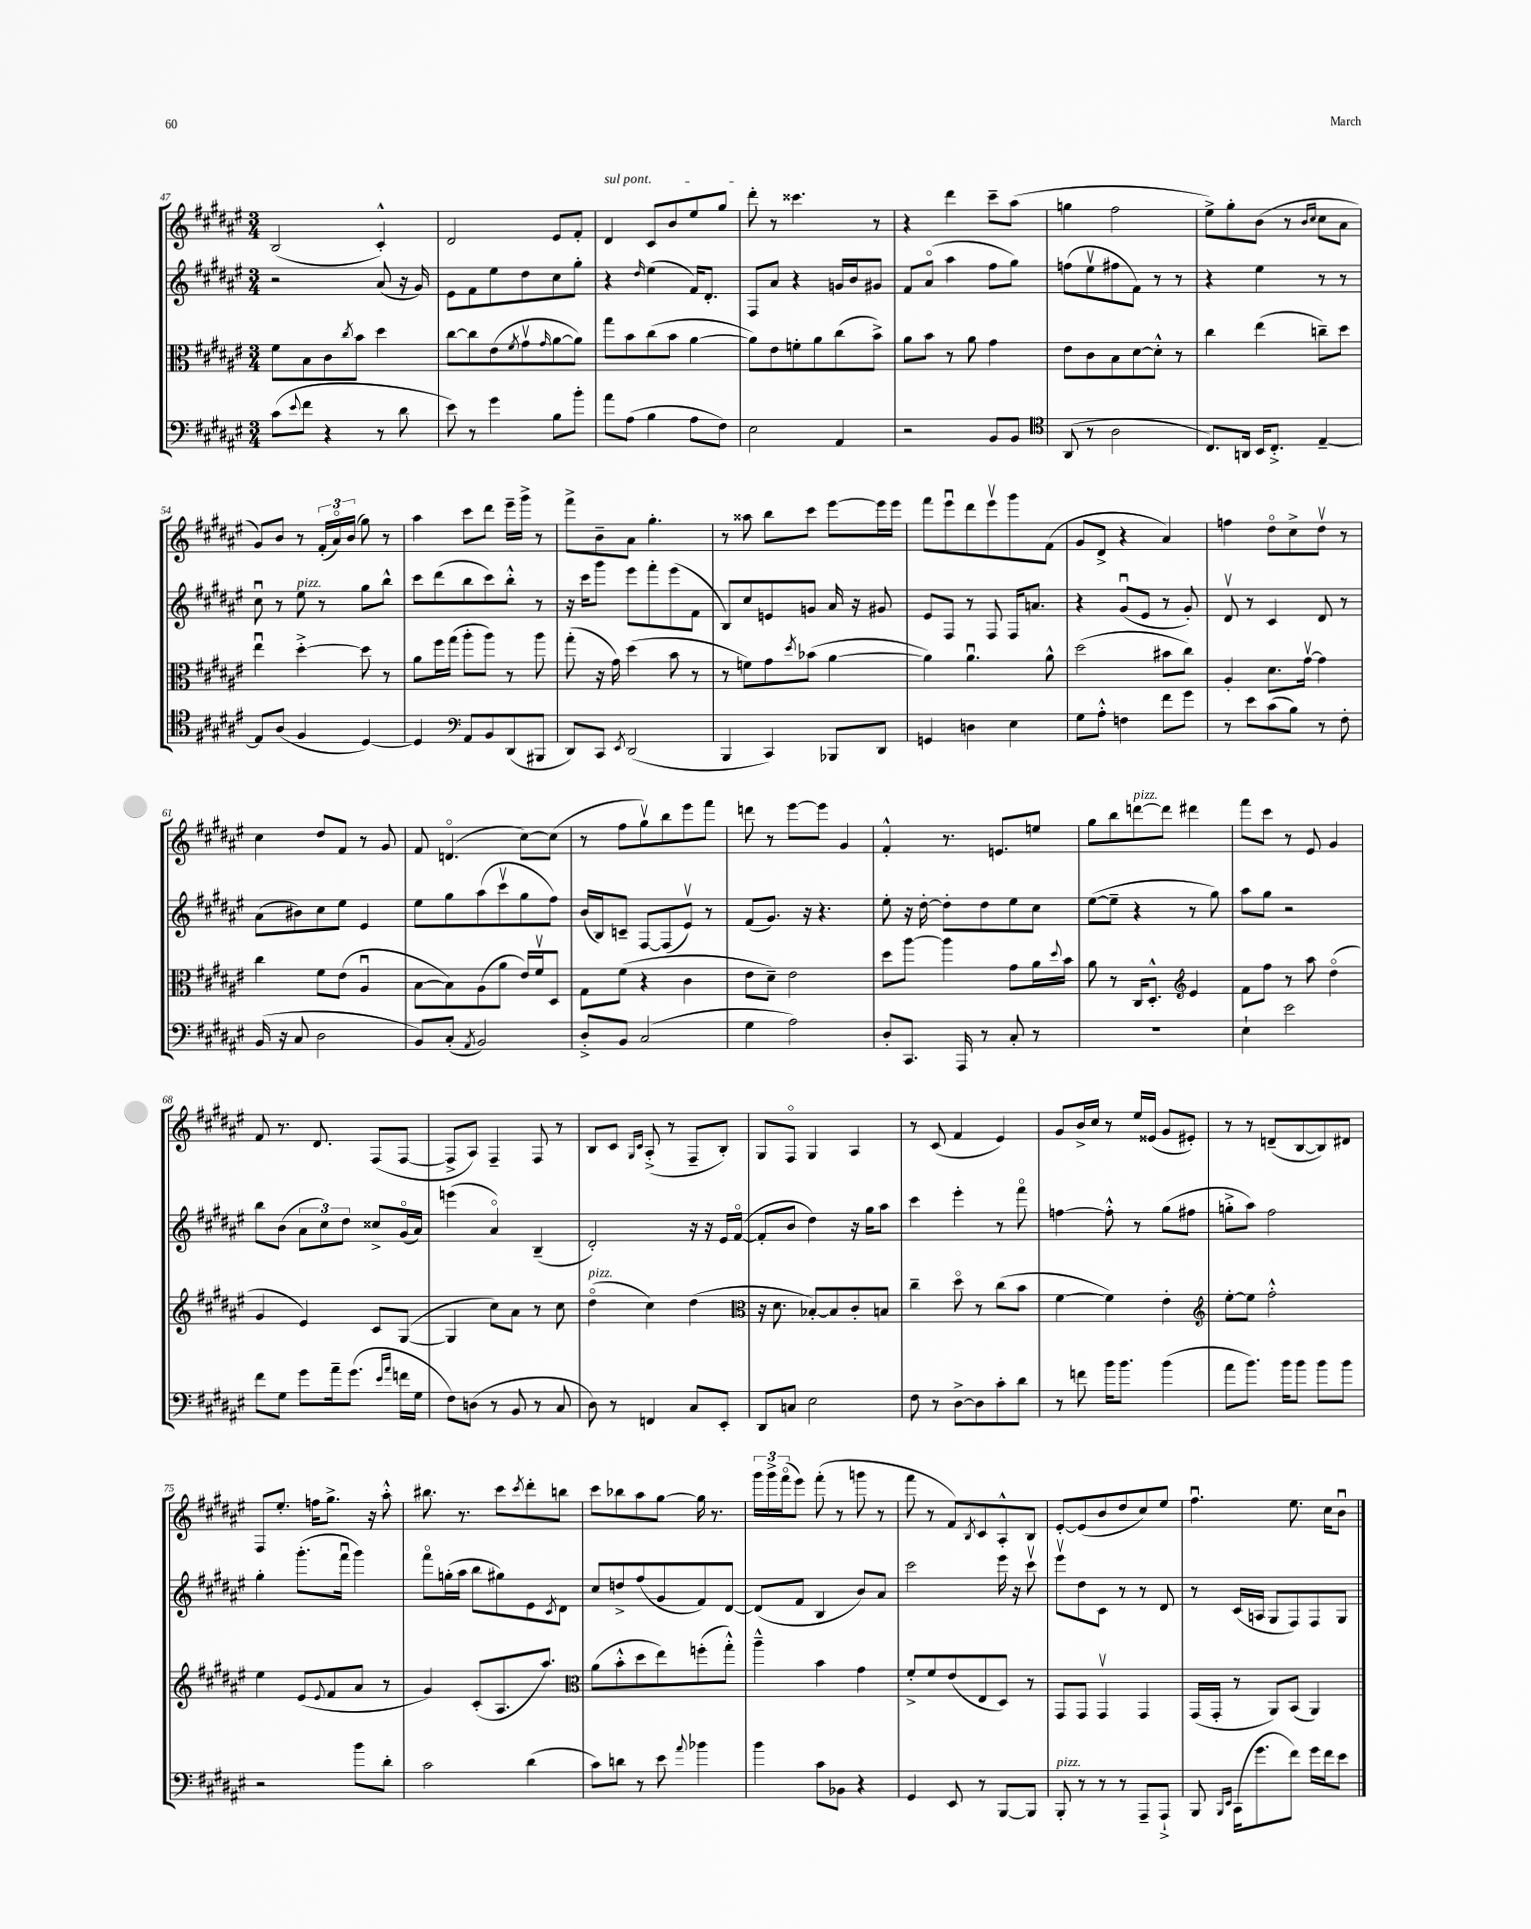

**kern	**kern	**kern	**kern
*part4	*part3	*part2	*part1
*staff4	*staff3	*staff2	*staff1
*clefF4	*clefC3	*clefG2	*clefG2
*k[f#c#g#d#a#e#]	*k[f#c#g#d#a#e#]	*k[f#c#g#d#a#e#]	*k[f#c#g#d#a#e#]
*M3/4	*M3/4	*M3/4	*M3/4
=47	=47	=47	=47
(8c#\L	8f#\L	2r	(2B/
8qqe#/	.	.	.
8f#\J	8B\	.	.
4r	8c#\	.	.
.	8qcc#/	.	.
.	8b\J	.	.
8r	4dd#\	(8a#/	4c#'^^/)
8d#\	.	16r	.
.	.	16g#/)	.
=48	=48	=48	=48
8e#\)	[8cc#\L	8e#\L	2d#/
8r	8cc#\]	8f#\	.
4g#\	(8e#\	8ee#\	.
.	8qf#/	.	.
.	8g#v\	8dd#\	.
.	16qqg#/	.	.
8B\L	[8a#\	8cc#\	8e#/L
8b'\J	8a#\J])	8gg#'\J	8f#'/J
=49	=49	=49	=49
!	!	!	!LO:TX:a:i:t=sul pont.
8a#\L	8gg#\L	4r	4d#/
(8A#\J	8b\	.	.
.	.	16qqdd#/	.
4B\	(8cc#\	(4ee#\	8c#/L
.	8b\J	.	8b/
8A#\L	[4a#\	16f#/KL)	8ee#/
.	.	8.d#'/J	.
8F#\J)	.	.	8gg#/J
=50	=50	=50	=50
2E#\	8a#\L])	8F#/L	8ddd#'\
.	8e#\	8a#/J	8r
.	8fn'\	4r	4.ccc##X\
.	8a#\	.	.
4AA#/	(8cc#\	16gn/LL	.
.	.	16b/J	.
.	8b^\J)	8g#X/J	8r
=51	=51	=51	=51
2r	8a#\L	8f#/L	4r
.	8b\J	(8a#/J	.
.	8r	4aa#\	4ddd#\
.	8a#\	.	.
8BB/L	4g#\	8ff#\L	8ccc#~\L
8BB/J	.	8gg#\J)	(8aa#\J
=52	=52	=52	=52
*clefC4	*	*	*
(8AA#/	8e#\L	(8ffn\L	4ggn\
8r	8c#\	8ee#v\	.
2A#\	8B\	8ff#X\	2ff#\
.	[8d#\	8f#\J)	.
.	8d#'^^\J]	8r	.
.	8r	8r	.
=53	=53	=53	=53
8.C#/L)	4cc#\	4r	8ee#^\L)
.	.	.	8gg#'\
16AAn/Jk	.	.	.
16BB/KL	(4ee#\	4ee#\	(8b\J
8.C#'^/J	.	.	.
.	.	.	8r
.	.	.	16qqb/LL
.	.	.	16qqcc#/JJ
[4E#~/	8ccn~\L)	8r	8cc#\L
.	8dd#\J	8r	8a#\J
!!LO:LB:g=z
=54	=54	=54	=54
8E#/L]	4ee#u\	8cc#u\	8g#/L)
(8A#/J	.	8r	8b/J
!	!	!LO:TX:a:i:t=pizz.	!
4F#/	[4dd#'^\	8ee#\	8r
.	.	8r	(24f#'/LL
.	.	.	24a#/)
.	.	.	(24b/JJ
[4D#/)	8dd#\]	8gg#\L	8gg#\)
.	8r	8bb^^\J	8r
=55	=55	=55	=55
4D#/]	8a#\L	8ccc#\L	4aa#\
.	16ff#\L	(8ddd#\	.
.	(16gg#\JJ	.	.
*clefF4	*	*	*
8AA#/L	8aa#'\L	8bb\	8ccc#\L
8BB/	8aa#\J)	8ccc#\)	8ddd#\J
(8DD#/	8r	8bb'^^\J	16eee#~\LL
.	.	.	16ggg#^\JJ
8BBB#X/J	8aa#\	8r	8r
=56	=56	=56	=56
8DD#/L)	(8gg#'\	16r	8fff#^\L
.	.	16ccc#\KL	.
8CC#/J	16r	8ggg#\J	8b~\
.	16g#\)	.	.
8qEE#/	.	.	.
(2DD#/	(4dd#\	8eee#\L	8a#\J
.	.	8fff#'\	4.gg#'\
.	8b\	(8eee#\	.
.	8r	8f#\J	.
=57	=57	=57	=57
4BBB/	8r	8B/L)	8r
.	8fn\L)	8cc#/	8aa##X\
4CC#/)	8g#\	8en/	8bb\L
.	8qdd#/	.	.
.	(8b-X\J	8gn/J	8ccc#\J
8BBB-X/L	[4a#\	16a#/	[8eee#\L
.	.	16r	.
8DD#/J	.	8g#X/	16eee#\L]
.	.	.	16eee#\JJ
=58	=58	=58	=58
4GGn/	4a#\])	8e#/L	8fff#\L
.	.	8F#/J	8eee#u\
4Dn\	4.a#u\	8r	8ddd#\
.	.	8F#/	8eee#v\
4E#\	.	16F#/KL	8ggg#\
.	.	8.an/J	.
.	8a#^^\	.	(8f#\J
=59	=59	=59	=59
8G#\L	(2dd#\	4r	8g#/L
8A#'^^\J	.	.	8d#^/J
4Fn\	.	(8g#u/L	4r
.	.	8e#/J	.
8f#\L	8b#X\L	8r	4a#/)
8g#\J	8cc#\J)	8g#'/)	.
=60	=60	=60	=60
8r	4A#'/	8d#v/	4ffn\
8e#\L	.	8r	.
(8c#\	8.d#\L	4c#/	8dd#\L
8B\J)	.	.	8cc#^\
.	[16g#v\Jk	.	.
8r	4g#\]	8d#/	8dd#v\J
8F#'\	.	8r	8r
!!LO:LB:g=z
=61	=61	=61	=61
(16BB/	4cc#\	(8a#\L	4cc#\
16r	.	.	.
8C#/	.	8b#X\)	.
2D#\	8f#\L	8cc#\	8dd#/L
.	(8e#\J	8ee#\J	8f#/J
.	4A#u/	4e#/	8r
.	.	.	8g#/
=62	=62	=62	=62
8BB/L)	[8B\L	8ee#\L	8f#/
(8C#'/J	8B\])	8gg#\	(4.dn/
8qAA#/	.	.	.
2BB/)	(8A#\	(8aa#\	.
.	8a#\J	8ccc#v\	.
.	16e#/LL)	8gg#\	[8cc#\L)
.	16f#v/J	.	.
.	8D#/J	8ff#\J)	(8cc#\J]
=63	=63	=63	=63
8D#'^/L	8G#\L	(16b/LL	8r
.	.	16B/J)	.
8BB/J	(8f#\J	8cn~/J	8ff#\L
(2C#/	4r	[8F#/L	8gg#v\)
.	.	(8F#/]	8bb\
.	4c#\	8e#v/J)	8eee#\
.	.	8r	8fff#\J
=64	=64	=64	=64
4G#\	8e#\L	(8f#/L	8dddn\
.	8d#~\J)	8.g#/J)	8r
2A#\)	2e#\	.	[8eee#\L
.	.	16r	.
.	.	4.r	8eee#\J]
.	.	.	4g#/
=65	=65	=65	=65
8D#'/L	8dd#\L	8ee#'\	4f#'^^/
8.CC#/J	[8aa#\J	16r	.
.	.	[16dd#'\	.
.	4aa#\]	8dd#'\L]	8.r
16AAA#/	.	.	.
8r	.	8dd#\	.
.	.	.	8.en/L
8C#'/	8g#\L	8ee#\	.
8r	16a#\L	8cc#\J	8een/J
.	8qqdd#/	.	.
.	16b\JJ	.	.
=66	=66	=66	=66
2.r	8a#\	([8ee#\L	8gg#\L
.	8r	8ee#~\J]	8bb\
!	!	!	!LO:TX:a:i:t=pizz.
.	16C#/KL	4r	[8dddn\
.	8.D#'^^/J	.	.
.	.	.	8ddd\J]
*	*clefG2	*	*
.	4e#/	8r	4ddd#X\
.	.	8gg#\)	.
=67	=67	=67	=67
4E#`\	8f#\L	8aa#\L	8fff#\L
.	8ff#\J	8gg#\J	8ccc#\J
2e#\	8r	2r	8r
.	8aa#\	.	8e#/
.	(4dd#\	.	4g#/
!!LO:LB:g=z
=68	=68	=68	=68
8f#\L	4g#/	8bb\L	8f#/
8G#\J	.	(8b\J	8.r
8g#\L	4e#/)	12a#\L	.
.	.	.	8.d#/
.	.	12cc#\)	.
16a#~\k	.	.	.
.	.	12dd#\J	.
(8.g#\J	.	.	.
.	8c#/L	8cc##X^/L	(8F#/L
16qqe#/LL	.	.	.
16qqa#/JJ	.	.	.
16fn\LL	([8G#/J	(16g#/L	[8F#/J
16G#\JJ	.	16a#/JJ)	.
=69	=69	=69	=69
8F#\L)	4G#/]	(4eeen\	8F#^/L]
(8Dn\J	.	.	8A#/J)
8r	8cc#\L)	4a#/)	4F#~/
8BB/	8a#\J	.	.
8r	8r	(4B~/	8F#/
8C#/	8cc#\	.	8r
=70	=70	=70	=70
!	!LO:TX:a:i:t=pizz.	!	!
8D#\)	(4dd#\	2d#'/)	8B/L
8r	.	.	8c#/J
.	.	.	16qqG#/LL
.	.	.	16qqc#/JJ
4FFn/	4cc#\)	.	(8A#'^/
.	.	.	8r
8C#/L	(4dd#\	16r	8F#~/L
.	.	16r	.
8EE#'/J	.	16e#/LL	8B'/J)
.	.	([16f#/JJ	.
=71	=71	=71	=71
*	*clefC3	*	*
8DD#/L	16r	8f#'/L]	8G#/L
.	8.d#\	.	.
8Cn/J	.	8b/J	8F#/J
2E#\	[8B-X'/L)	4dd#\)	4G#/
.	8B-/]	.	.
.	8c#'/	16r	4A#/
.	.	16gg#\KL	.
.	8Bn/J	8aa#\J	.
=72	=72	=72	=72
8F#\	4cc#~\	4ccc#\	8r
8r	.	.	(8c#/
[8D#^\L	8dd#\	4eee#'\	4f#/
8D#\]	8r	.	.
8c#'\	(8cc#\L	8r	4e#/)
8d#\J	8b\J	8fff#\	.
=73	=73	=73	=73
8r	[4f#\	[4ffn\	8g#/L
8fn\	.	.	16b^/L
.	.	.	16cc#/JJ
16b\KL	4f#\])	8ff'^^\]	8r
8.b\J	.	.	.
.	.	8r	16ee#/LL
.	.	.	(16e##X/JJ
(4b\	4e#'\	(8gg#\L	8g#/L
.	.	8ff#X\J	8e#X'/J)
=74	=74	=74	=74
*	*clefG2	*	*
8a#\L	[8ee#'\L	8ggn'^\L	8r
8.b\J)	8ee#\J]	8aa#\J)	8r
.	2ff#'^^\	2ff#\	(8dn~/L
16b\KL	.	.	.
8b\J	.	.	[8B/
8b\L	.	.	8B/])
8b\J	.	.	8d#X/J
!!LO:LB:g=z
=75	=75	=75	=75
2r	4ee#\	4gg#'\	8F#/L
.	.	.	8.ee#'/J
.	(8e#/L	(8.ggg#'\L	.
.	.	.	16ffn\KL
.	8qqe#/	.	.
.	8f#/	.	8.gg#^\J
.	.	16fff#u\Jk	.
8b\L	8a#/J	4ggg#\)	.
.	.	.	16r
8d#'\J	8r	.	8aa#'^^\
=76	=76	=76	=76
2c#\	4g#/)	8fff#\L	8.bb#X\
.	.	(16ggn'\L	.
.	.	16aa#\JJ	8.r
.	(8c#'/L	8bb\L	.
.	8.A#/	8gg#X\)	8ccc#\L
.	.	.	8qccc#/
(4d#\	.	8e#\	8ddd#'\
.	8.aa#/J)	.	.
.	.	8qc#/	.
.	.	8d#\J	8bbn\J
=77	=77	=77	=77
*	*clefC3	*	*
8c#\L)	(8a#\L	8cc#/L	8ccc#\L
8dn\J	8b'^^\	8ddn^/	8bb-X\
8r	8dd#\	(8ff#/	8aa#\
8e#\	8ee#\)	8g#/	[8gg#\J
8qqa#/	.	.	.
4b-X\	(8ffn'\	8f#/)	16gg#\]
.	.	.	8.r
.	8gg#'^^\J)	[8d#/J	.
=78	=78	=78	=78
4b\	4aa#~^^\	(8d#/L]	24ggg#\LL
.	.	.	24ggg#^\
.	.	.	(24fff#\J
.	.	8f#/J	8eee#\J)
8c#\L	4b\	4B/	(8fff#'\
8BB-X\J	.	.	8r
4r	4g#\	8b/L)	8gggn\
.	.	8a#/J	8r
=79	=79	=79	=79
4GG#/	8f#'^/L	2ccc#\	8fff#\
.	8f#/	.	8r
8EE#/	(8e#/	.	8f#/L)
.	.	.	8qB/
8r	8E#/	.	8c#/
[8BBB/L	8D#/J)	16eee#\	8A#'^^/
.	.	16r	.
8BBB/J]	8r	8ccc#v\	8B/J
=80	=80	=80	=80
!LO:TX:a:i:t=pizz.	!	!	!
8BBB'/	8GG#/L	8eee#v\L	[8e#'/L
8r	8GG#/J	8dd#\	(8e#/]
8r	4GG#v/	8c#\J	8b/
8r	.	8r	8dd#/
8AAA#~/L	4GG#/	8r	8cc#/)
8AAA#`^/J	.	8d#/	8ee#/J
=81	=81	=81	=81
8BBB/	(16GG#/LL	8r	4.ff#u\
.	16GG#'/JJ	.	.
16qqBBB/LL	.	.	.
16qqEE#/JJ	.	.	.
(16CC#\KL	8r	(16c#/LL	.
8.g#\	.	16An/JJ	.
.	8AA#/L)	8G#/L	.
8f#\J)	(8BB/J	8F#/)	8.ee#\
16g#\LL	4AA#/)	8F#/	.
16f#\J	.	.	16cc#\KL
8e#\J	.	8G#/J	8bu\J
==	==	==	==
*-	*-	*-	*-
